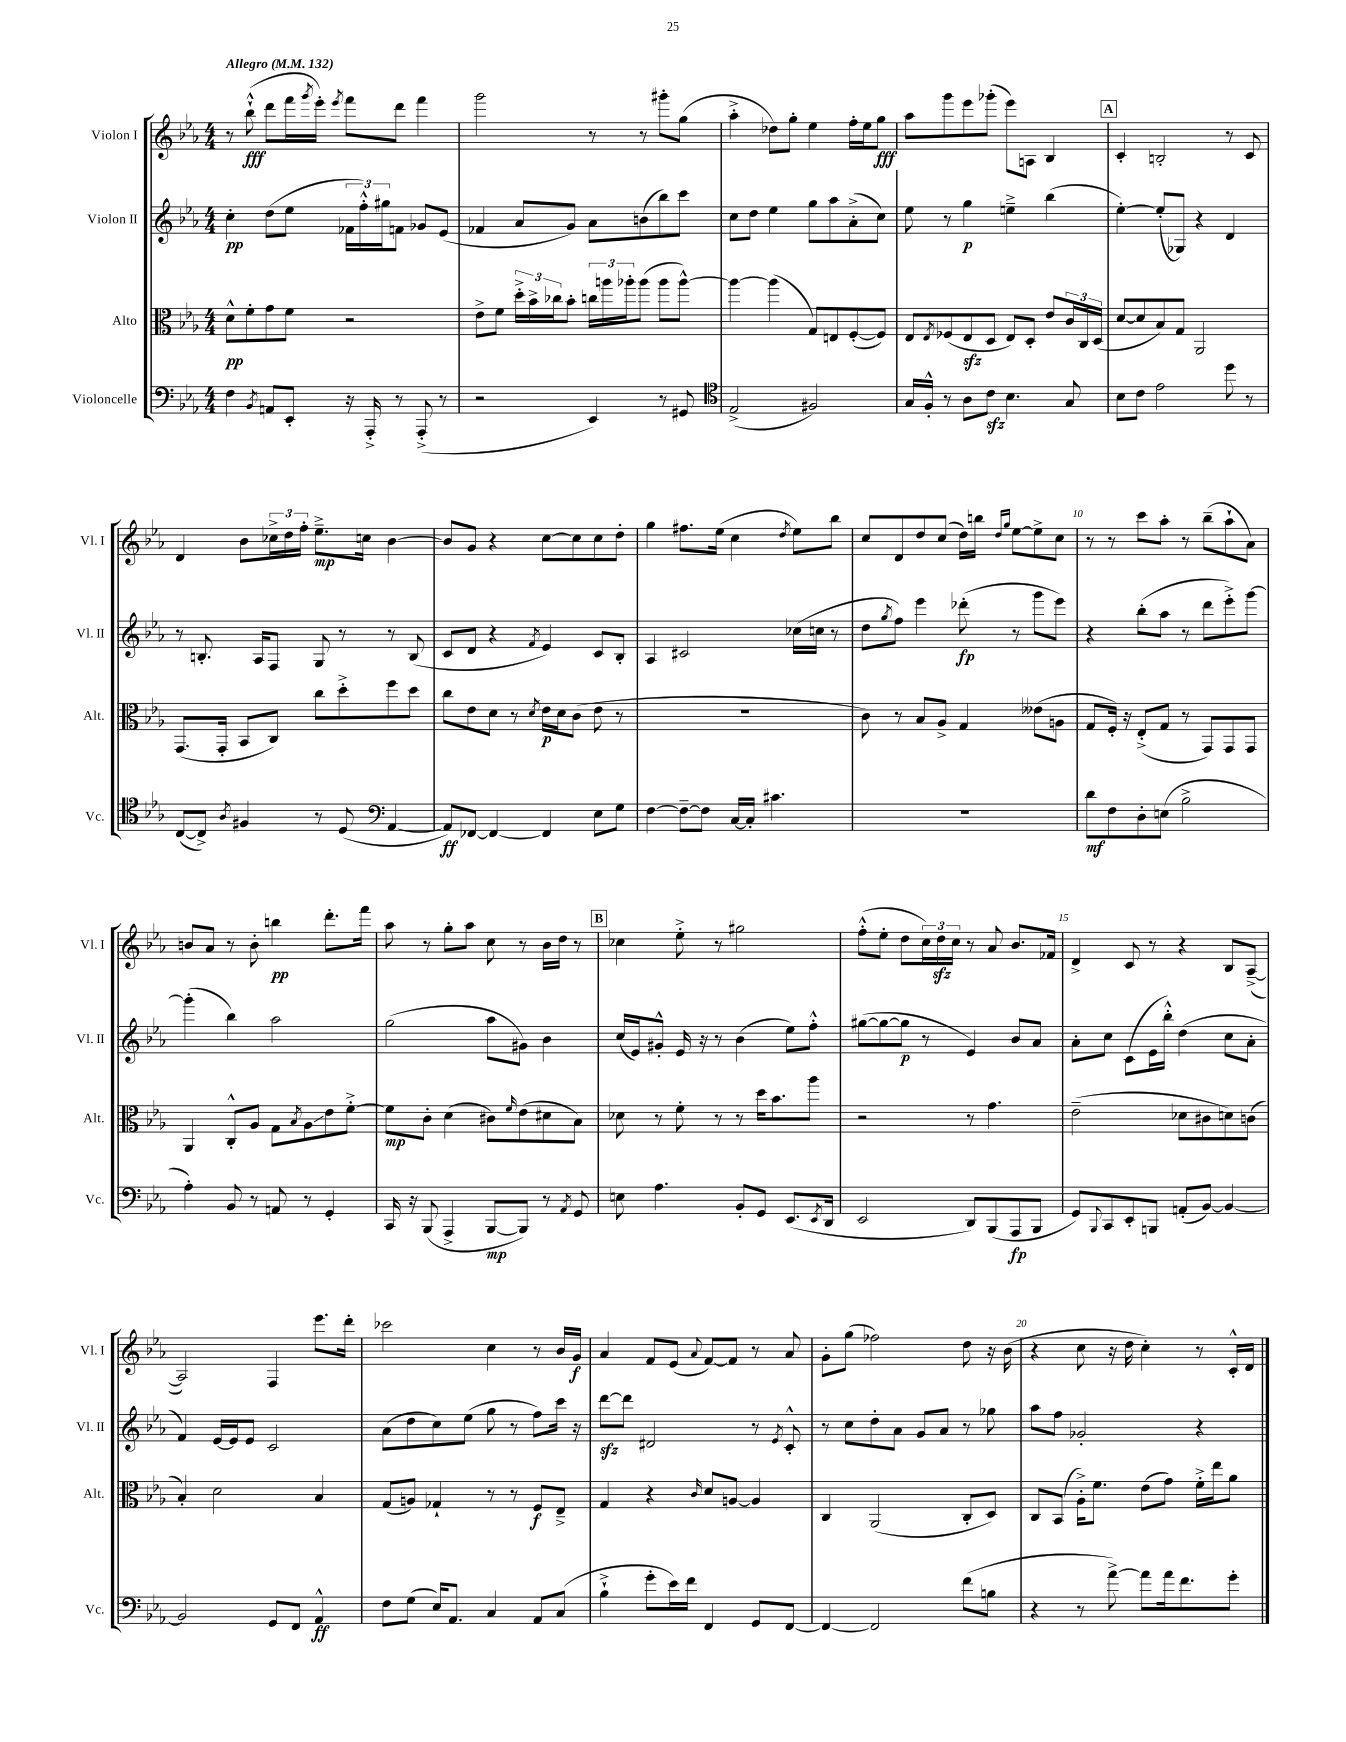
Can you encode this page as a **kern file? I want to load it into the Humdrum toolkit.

**kern	**kern	**kern	**kern
*staff4	*staff3	*staff2	*staff1
*clefF4	*clefC3	*clefG2	*clefG2
*k[b-e-a-]	*k[b-e-a-]	*k[b-e-a-]	*k[b-e-a-]
*M4/4	*M4/4	*M4/4	*M4/4
*MM132	*MM132	*MM132	*MM132
4F	8d^^	4cc'	8r
.	8f'	.	(8bb-`^^
8qBB-	.	.	.
8AA	8g	(8dd	8ddd
8EE-'	8f	8ee-	16fff
.	.	.	8qggg
.	.	.	16eee-')
.	.	.	8qeee-
16r	2r	24f-	8fff
.	.	24ff'^^)	.
16AAA-'^	.	.	.
.	.	24gg#	.
8r	.	8f	8ddd
(8AAA-'^	.	8g-	4fff
8r	.	(8e-	.
=	=	=	=
2r	8e-^	4f-	2ggg
.	8f	.	.
.	24dd'^	8a-	.
.	24b-^	.	.
.	24cc-	.	.
.	8b-'	8g)	.
4EE-)	24cc	8a-	8r
.	24aa	.	.
.	24aa-'	.	.
.	(8aa-	(8b	8r
8r	8aa-	8bb-)	8ggg#'
8GG#	[8aa-^^)	8ccc	(8gg
=	=	=	=
*clefC4	*	*	*
(2E-^	4aa-_	8cc	4aa-'^
.	.	8dd	.
.	(4aa-]	4ee-	8dd-)
.	.	.	8gg'
2F#)	8G)	8gg	4ee-
.	8E	8aa-	.
.	([8F'	(8a-'^	16ff'
.	.	.	16ee-
.	8F])	8cc)	8gg
=	=	=	=
16G	8E-	8ee-	8aa-
16F'^^	.	.	.
.	8qE-	.	.
8r	(8F-	8r	8ggg
8A-	8E-	4gg	8eee-
8c	8D	.	(8ggg-'
4.B-	8E-)	4ee~^	8eee-)
.	8D'	.	8A
.	8e-	(4bb-	4B-
8G	24c	.	.
.	24C	.	.
.	(24D	.	.
=	=	=	=
8B-	[8d	[4ee-')	4c'
8c	8d]	.	.
2e-	8B-)	(8ee-']	2B'
.	8G	8G-)	.
.	2AA-	4r	.
8dd	.	4d	8r
8r	.	.	8c
=	=	=	=
([8C	(8.GG	8r	4d
8C^])	.	8.B'	.
.	16GG'	.	.
8qA-	.	.	.
4F#	8BB-	.	8b-
.	.	16A-	.
.	8C)	8F	24cc-^
.	.	.	24dd
.	.	.	24ff'
8r	8cc	8G	8.ee-~^
(8D	8dd'^	8r	.
.	.	.	16cc
*clefF4	*	*	*
[4AA-	8ff	8r	[4b-
.	8dd	(8B	.
=	=	=	=
8AA-])	8cc	8c	8b-]
[8FF-	8e-	8d	8g
4FF-_	8d	4r	4r
.	8r	.	.
.	8qd	8qf	.
4FF-]	16e-	4e-)	[8cc
.	16d	.	.
.	(8c	.	8cc]
8E-	8e-	8c	8cc
8G	8r	8B-'	8dd'
=	=	=	=
[4F	1r	4A-	4gg
8F~_	.	2c#	8.ff#
8F]	.	.	.
.	.	.	(16ee-
[16C	.	.	4cc
16C']	.	.	.
4.c#	.	.	.
.	.	.	8qdd
.	.	(16cc-	8ee-)
.	.	16cc	.
.	.	8r	8bb-
=	=	=	=
1r	8c)	8dd	8cc
.	.	8qgg	.
.	8r	8ff)	8d
.	8B-	4eee-	8dd
.	8A-^	.	(8cc
.	4G	(8ddd-'	16dd)
.	.	.	16bb
.	.	.	16qqdd
.	.	.	16qqgg
.	.	8r	[8ee-
.	(8e--	8ggg	8ee-^]
.	8A	8eee-)	8cc
=	=	=	=
8d	8G	4r	8r
8F	16F')	.	8r
.	16r	.	.
8D'	(8E-'^	(8bb-'	8ccc
(8E	8G	8aa-	8aa-'
2B-^	8r	8r	8r
.	8GG)	8ddd	(8bb-~
.	8GG	8eee-'^)	8aa-`
.	8GG	[8ggg	8a-)
=	=	=	=
4A-')	4AA-	(4ggg']	8b
.	.	.	8a-
8BB-	8C'^^	4bb-)	8r
8r	8A-	.	8b'
8AA	8G	2aa-	4bb
.	8qB-	.	.
8r	8A-	.	.
4GG'	8e-	.	8.ddd'
.	[8f'^	.	.
.	.	.	16fff
=	=	=	=
16CC	8f]	(2gg	8aa-
16r	.	.	.
(8BBB-	8c'	.	8r
4AAA-^	(4d	.	8gg'
.	.	.	8aa-
[8BBB-	8c#)	8aa-	8cc
.	16qqf	.	.
8BBB-])	(8e-	8g#)	8r
8r	8d#	4b-	16b-
.	.	.	16dd
8qAA-	.	.	.
8GG	8B-)	.	8r
=	=	=	=
8E	8d-	(16cc	4cc-
.	.	16e-)	.
4.A-	8r	8g#'^^	.
.	8f'	16e-	8ee-'^
.	.	16r	.
.	8r	8r	8r
8BB-'	8r	(4b-	2gg#
8GG	16dd	.	.
.	8.b-	.	.
(8.EE-	.	8ee-)	.
.	8aa-	8ff'^^	.
8qEE-	.	.	.
16DD	.	.	.
=	=	=	=
2EE-	2r	([8gg#	(8ff'^^
.	.	8gg#_	8ee-'
.	.	8gg#]	8dd
.	.	8r	24cc)
.	.	.	24dd
.	.	.	24cc
8DD)	8r	4e-)	8r
(8BBB-	4.g	.	8a-
8AAA-	.	8b-	8.b-
8BBB-	.	8a-	.
.	.	.	16f-
=	=	=	=
8GG)	(2e-~	8a-'	4d^
8qqBBB-	.	.	.
8CC	.	8cc	.
8EE-'	.	(8c	8c
8BBB	.	16e-	8r
.	.	16bb-'^^)	.
(8AA'	8d-	(4dd	4r
[8BB-)	8c#	.	.
4BB-_	8d)	8cc	8B-
.	(8c	8a-'	([8A-~^
=	=	=	=
2BB-]	4B-')	4f)	2A-])
.	2d	[16e-	.
.	.	16e-]	.
.	.	8e-	.
8GG	.	2c	4F
8FF	.	.	.
4AA-^^	4B-	.	8.eee-
.	.	.	16ddd'
=	=	=	=
8F	(8G	(8a-	2ccc-
(8G	8A)	8dd	.
16E-)	4G-`	8cc)	.
8.AA-	.	.	.
.	.	(8ee-	.
4C	8r	8gg	4cc
.	8r	8r	.
8AA-	8F	8ff)	8r
(8C	8E-~^	16ccc	16b-
.	.	16r	16g
=	=	=	=
4B-`^	4G	[8ddd	4a-
.	.	8ddd]	.
8g'	4r	2d#	8f
16e-)	.	.	(8e-
16f	.	.	.
.	16qqc	.	8qqa-
4FF	8d	.	[8f)
.	[8A	.	8f]
8GG	4A]	8r	8r
.	.	8qe-	.
[8FF	.	8c'^^	8a-
=	=	=	=
4FF_	4C	8r	8g'
.	.	8cc	(8gg
2FF]	(2AA-	8dd'	2ff-)
.	.	8a-	.
.	.	8g	.
.	.	8a-	.
(8f	8C'	8r	8dd
8B	8D)	8gg-	16r
.	.	.	(16b-
=	=	=	=
4r	8C	8aa-	4r
.	(8BB-	8ff	.
8r	16A-'^)	2g-'	8cc
.	8.f	.	.
[8a-^)	.	.	16r
.	.	.	16dd
8a-]	(8e-	.	4cc')
16a-	8g)	.	.
8.f	.	.	.
.	16f'^	4r	8r
.	16ee-	.	.
8g'	8a-	.	16c'^^
.	.	.	16d
==	==	==	==
*-	*-	*-	*-
